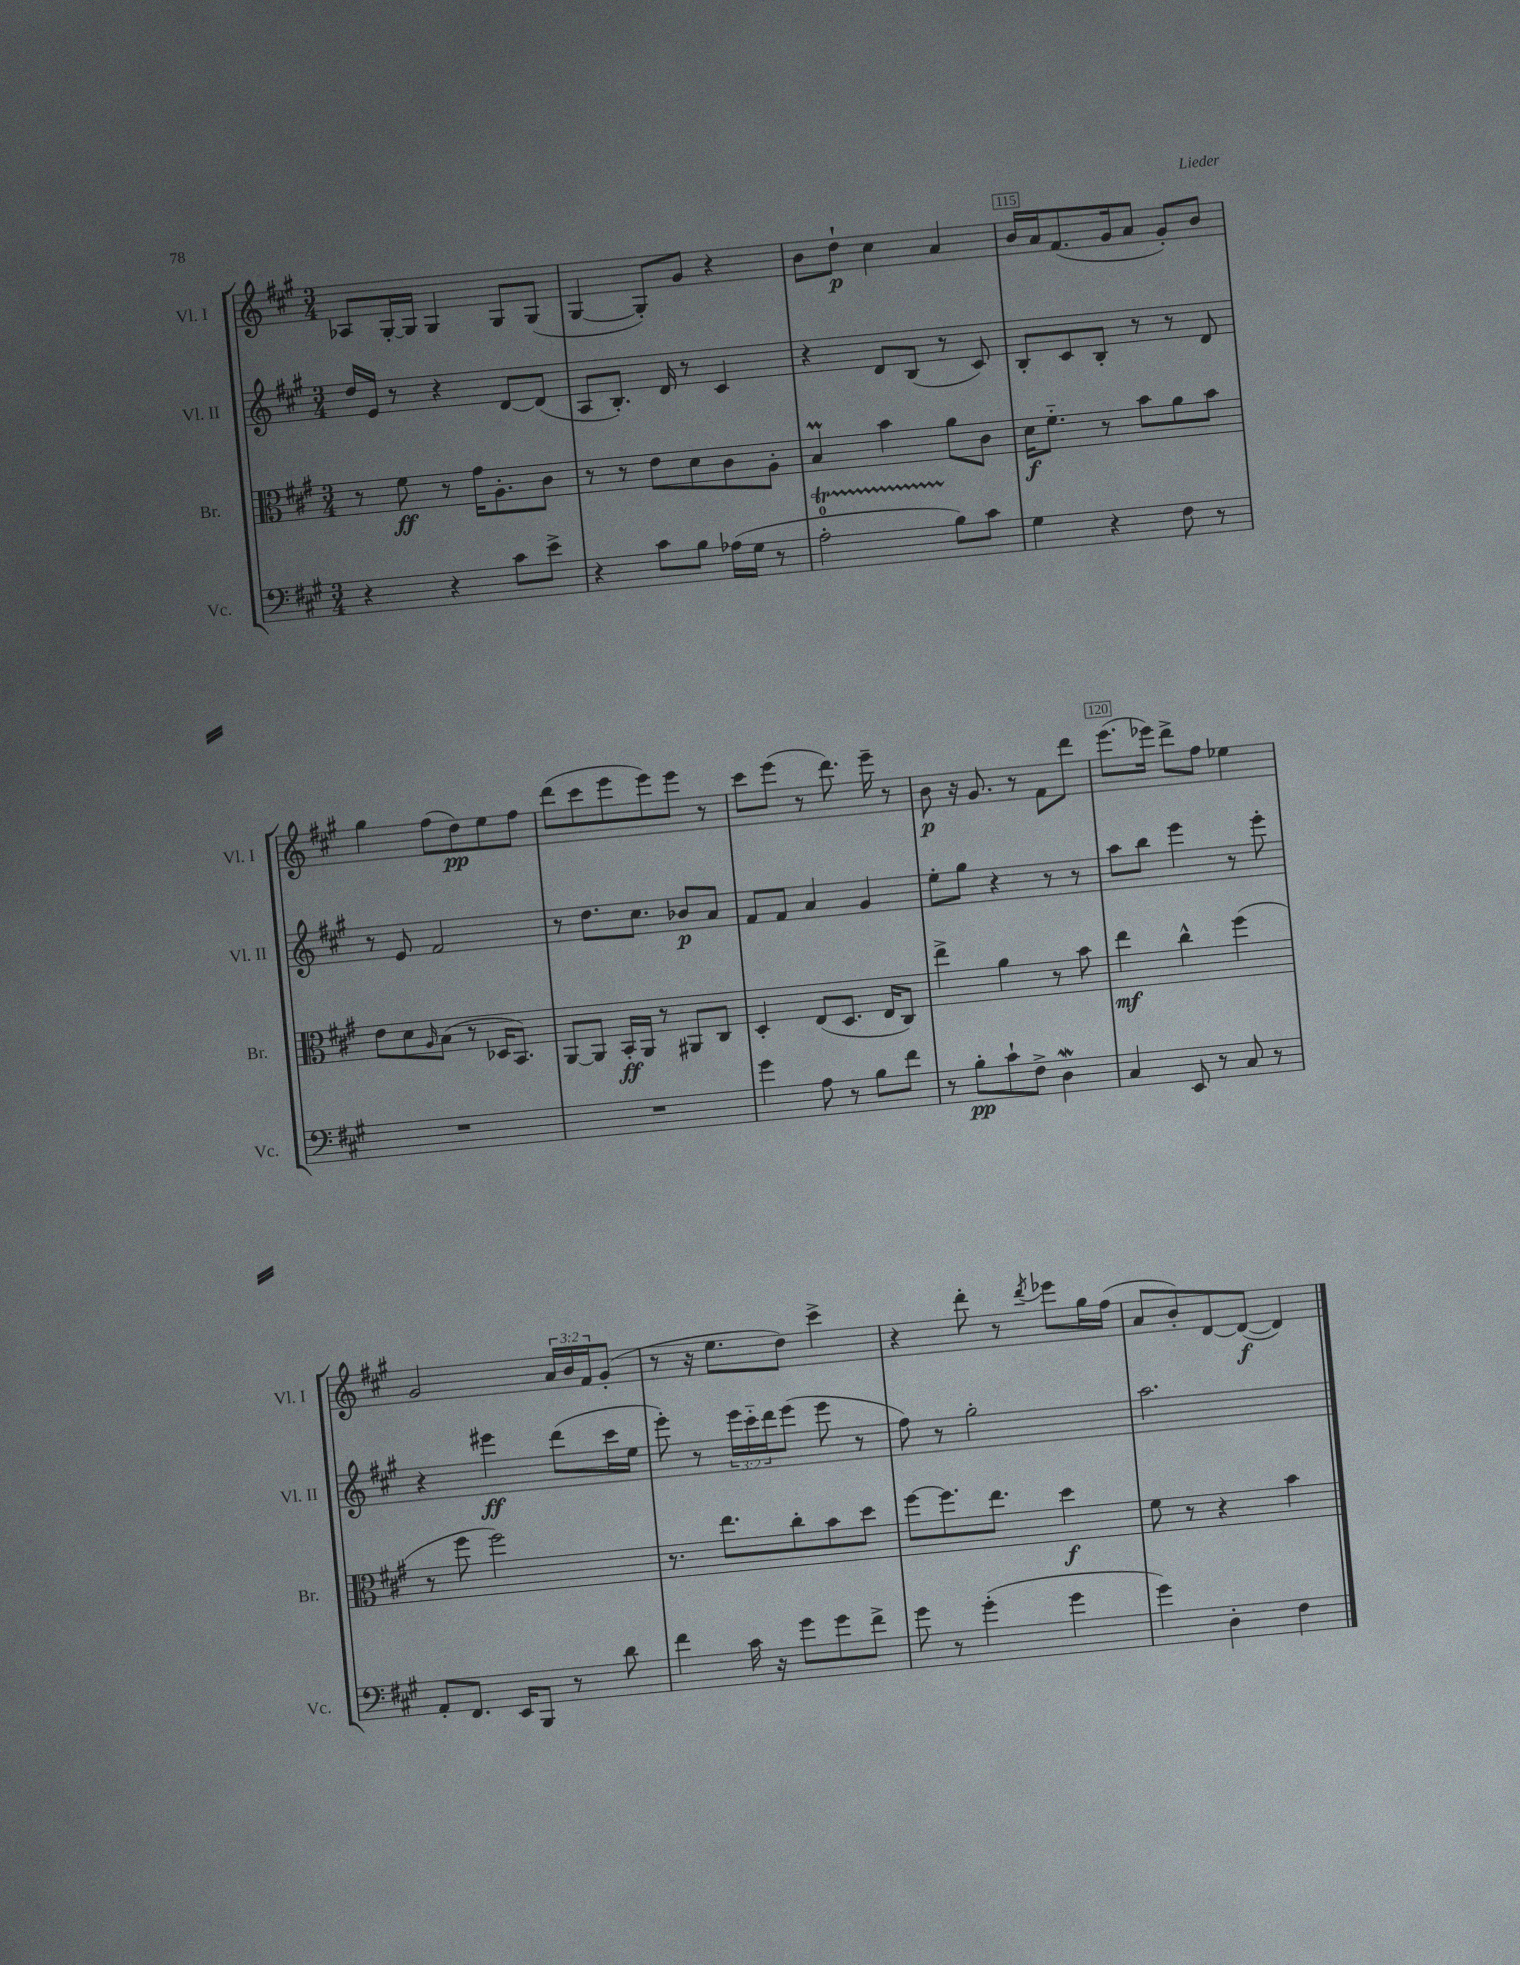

**kern	**dynam	**kern	**dynam	**kern	**dynam	**kern	**dynam
*part4	*part4	*part3	*part3	*part2	*part2	*part1	*part1
*staff4	*staff4	*staff3	*staff3	*staff2	*staff2	*staff1	*staff1
*I"Vc.	*	*I"Br.	*	*I"Vl. II	*	*I"Vl. I	*
*I'Vc.	*	*I'Br.	*	*I'Vl. II	*	*I'Vl. I	*
*clefF4	*	*clefC3	*	*clefG2	*	*clefG2	*
*k[f#c#g#]	*	*k[f#c#g#]	*	*k[f#c#g#]	*	*k[f#c#g#]	*
*M3/4	*	*M3/4	*	*M3/4	*	*M3/4	*
=112	=112	=112	=112	=112	=112	=112	=112
4r	.	8r	.	16dd/LL	.	8A-X/L	.
.	.	.	.	16e/JJ	.	.	.
.	.	8f#\	ff	8r	.	[16G#'/L	.
.	.	.	.	.	.	16G#/JJ]	.
4r	.	8r	.	4r	.	4G#/	.
.	.	16g#\KL	.	.	.	.	.
.	.	8.A'\	.	.	.	.	.
8c#\L	.	.	.	[8d/L	.	8G#/L	.
8e^\J	.	8c#\J	.	(8d/J]	.	(8G#/J	.
=113	=113	=113	=113	=113	=113	=113	=113
4r	.	8r	.	8A/L	.	[4G#/	.
.	.	8r	.	8.B'/J)	.	.	.
8c#\L	.	8e\L	.	.	.	8G#'/L])	.
.	.	.	.	16d/	.	.	.
8B\J	.	8d\	.	8r	.	8g#/J	.
(16A-X\LL	.	8c#\	.	4c#/	.	4r	.
16G#\JJ	.	.	.	.	.	.	.
8r	.	8A'\J	.	.	.	.	.
=114	=114	=114	=114	=114	=114	=114	=114
2AT'\	.	4BM/	.	4r	.	8b\L	.
.	.	.	.	.	.	8dd`\J	p
.	.	4b\	.	8d/L	.	4cc#\	.
.	.	.	.	(8B/J	.	.	.
8B\L)	.	8a\L	.	8r	.	4a/	.
8c#\J	.	8c#\J	.	8c#/)	.	.	.
=115	=115	=115	=115	=115	=115	=115	=115
4G#\	.	16d\KL	f	8B'/L	.	16b/LL	.
.	.	8.f#\J	.	.	.	16a/J	.
.	.	.	.	8c#/	.	(8.f#/	.
4r	.	8r	.	8B'/J	.	.	.
.	.	.	.	.	.	16g#/k	.
.	.	8b\L	.	8r	.	8a/J	.
8F#\	.	8a\	.	8r	.	8g#'/L)	.
8r	.	8b\J	.	8d/	.	8b/J	.
!!LO:LB:g=z
=116	=116	=116	=116	=116	=116	=116	=116
2.r	.	8e\L	.	8r	.	4gg#\	.
.	.	8d\	.	8e/	.	.	.
.	.	16qqA/	.	.	.	.	.
.	.	(8B\J	.	2f#/	.	(8ff#\L	.
.	.	8r	.	.	.	8dd\)	pp
.	.	16D-X/KL	.	.	.	8ee\	.
.	.	8.BB/J)	.	.	.	.	.
.	.	.	.	.	.	8ff#\J	.
=117	=117	=117	=117	=117	=117	=117	=117
2.r	.	[8AA/L	.	8r	.	(8ddd\L	.
.	.	8AA/J]	.	8.dd\L	.	8ccc#\	.
.	.	16BB'/LL	ff	.	.	8eee\	.
.	.	16AA/JJ	.	8.cc#\J	.	.	.
.	.	8r	.	.	.	8eee\)	.
.	.	8AA#X/L	.	8b-X/L	p	8eee\J	.
.	.	8C#/J	.	8a/J	.	8r	.
=118	=118	=118	=118	=118	=118	=118	=118
4g#\	.	4D'/	.	8f#/L	.	8ccc#\L	.
.	.	.	.	8f#/J	.	(8eee\J	.
8A\	.	(8E/L	.	4a/	.	8r	.
8r	.	8.D/J	.	.	.	8.ddd\)	.
8B\L	.	.	.	4g#/	.	.	.
.	.	16E/KL	.	.	.	16eee~\	.
8f#\J	.	8C#/J)	.	.	.	8r	.
=119	=119	=119	=119	=119	=119	=119	=119
8r	.	4ee^\	.	8ee'\L	.	8b\	p
8B'\L	pp	.	.	8gg#\J	.	16r	.
.	.	.	.	.	.	8.g#/	.
8c#`\	.	4a\	.	4r	.	.	.
8F#^\J	.	.	.	.	.	8r	.
4Dw\	.	8r	.	8r	.	8f#\L	.
.	.	8b\	.	8r	.	8ddd\J	.
=120	=120	=120	=120	=120	=120	=120	=120
4C#/	.	4ee\	mf	8aa\L	.	(8.eee\L	.
.	.	.	.	8bb\J	.	.	.
.	.	.	.	.	.	16eee-X\Jk)	.
8EE/	.	4cc#^^\	.	4eee\	.	8ddd^\L	.
8r	.	.	.	.	.	8ff#\J	.
8C#/	.	(4ff#\	.	8r	.	4ee-X\	.
8r	.	.	.	8eee'\	.	.	.
!!LO:LB:g=z
=121	=121	=121	=121	=121	=121	=121	=121
8AA'/L	.	8r	.	4r	.	2g#/	.
8.FF#/J	.	8ff#\	.	.	.	.	.
.	.	2ff#\)	.	4eee#X\	ff	.	.
16EE/KL	.	.	.	.	.	.	.
8BBB/J	.	.	.	.	.	.	.
8r	.	.	.	(8ddd\L	.	24a/LL	.
.	.	.	.	.	.	24b/	.
.	.	.	.	.	.	24f#/J	.
8d\	.	.	.	16ccc#\L	.	(8g#'/J	.
.	.	.	.	16ee\JJ	.	.	.
=122	=122	=122	=122	=122	=122	=122	=122
4f#\	.	8.r	.	8eee'\)	.	8r	.
.	.	.	.	8r	.	16r	.
.	.	8.ee\L	.	.	.	8.ee\L	.
16c#\	.	.	.	24eee\LL	.	.	.
.	.	.	.	24ccc#\	.	.	.
16r	.	.	.	.	.	.	.
.	.	.	.	24ddd\J	.	.	.
8g#\L	.	8cc#'\	.	(8eee\J	.	8dd\J)	.
8g#\	.	8b\	.	8eee\	.	4ccc#^\	.
8f#^\J	.	8dd\J	.	8r	.	.	.
=123	=123	=123	=123	=123	=123	=123	=123
8g#\	.	[8ff#\L	.	8ff#\)	.	4r	.
8r	.	8.ff#\]	.	8r	.	.	.
(4g#'\	.	.	.	2gg#'\	.	8ddd'\	.
.	.	8.ee\J	.	.	.	.	.
.	.	.	.	.	.	8r	.
.	.	.	.	.	.	8qddd/	.
4g#\	.	4dd\	f	.	.	8eee-X\L	.
.	.	.	.	.	.	16gg#\L	.
.	.	.	.	.	.	(16ff#\JJ	.
=124	=124	=124	=124	=124	=124	=124	=124
4g#\)	.	8f#\	.	2.aa\	.	8a/L	.
.	.	8r	.	.	.	8b'/)	.
4D'\	.	4r	.	.	.	[8d/	.
.	.	.	.	.	.	(8d/J_	f
4F#\	.	4b\	.	.	.	4d/])	.
==	==	==	==	==	==	==	==
*-	*-	*-	*-	*-	*-	*-	*-
